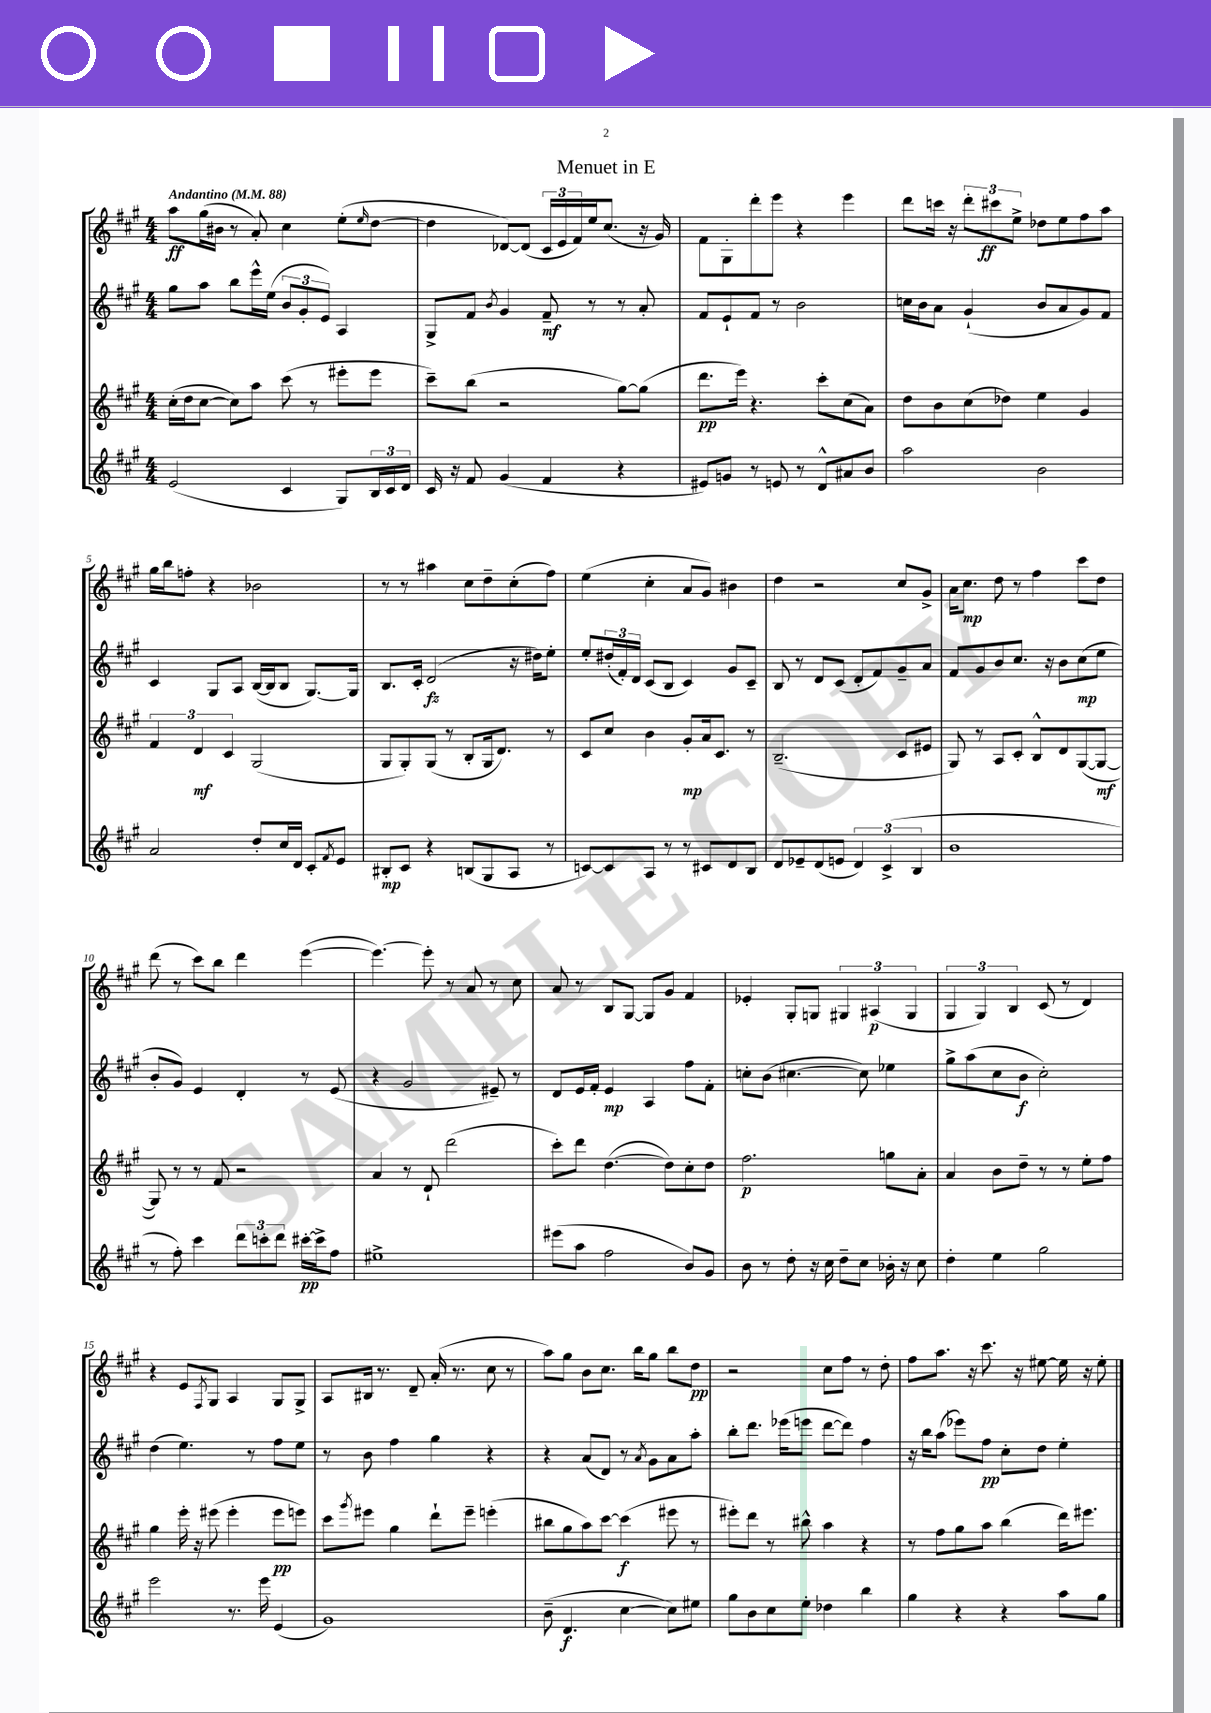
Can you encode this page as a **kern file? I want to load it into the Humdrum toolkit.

**kern	**kern	**kern	**kern
*staff4	*staff3	*staff2	*staff1
*clefG2	*clefG2	*clefG2	*clefG2
*k[f#c#g#]	*k[f#c#g#]	*k[f#c#g#]	*k[f#c#g#]
*M4/4	*M4/4	*M4/4	*M4/4
*MM88	*MM88	*MM88	*MM88
(2e/	(16cc#'\LL	8gg#\L	8aa\L
.	16dd\J	.	.
.	[8cc#\J	8aa\J	(16gg#\L
.	.	.	16b#\JJ
.	8cc#\]L)	8bb\L	8r
.	8aa\J	16eee^^\L	8a'/)
.	.	(16ee\JJ	.
4c#/	(8ccc#\	12b/L	4cc#\
.	.	12g#'/	.
.	8r	.	.
.	.	12e/J)	.
8G#/L)	8eee#'\L	4A/	(8ee'\L
.	.	.	16qqee/
24B/L	8eee#\J	.	[8dd\J
24c#/	.	.	.
24d/JJ	.	.	.
=	=	=	=
16c#/	8ccc#~\L)	8G#^/L	4dd\]
16r	.	.	.
8f#/	(8bb\J	8f#/J	.
.	.	8qb/	.
(4g#/	2r	4g#/	[8d-/L)
.	.	.	(8d-/]J
4f#/	.	8f#~/	24c#/LL
.	.	.	24e/
.	.	.	24f#/)
.	.	8r	16ee/J
.	.	.	(8.cc#/J
4r	[8gg#\L)	8r	.
.	(8gg#\]J	8a'/	16r
.	.	.	16g#/)
=	=	=	=
8e#/L)	8.ddd\L	8f#/L	8f#\L
8g/J	.	8e`/	8G#'\
.	16eee\Jk)	.	.
8r	4.r	8f#/J	8ddd'\
8e/	.	8r	8eee\J
8r	.	2b\	4r
8d^^/L	8ccc#'\L	.	.
8a#/	(8cc#\	.	4eee\
8b/J	8a\J)	.	.
=	=	=	=
2aa\	8dd\L	16cc\LL	8ddd\L
.	.	16b\J	.
.	8b\	8a\J	16ccc\Jk
.	.	.	16r
.	(8cc#\	(4g#`/	12ddd'\L
.	.	.	12ccc#\
.	8dd-\J)	.	.
.	.	.	12ee^\J
2b\	4ee\	8b/L	8dd-\L
.	.	8a/	8ee\
.	4g#/	8g#/)	8ff#\
.	.	8f#/J	8aa\J
=	=	=	=
2a/	6f#/	4c#/	16gg#\LL
.	.	.	16bb\J
.	.	.	8ff'\J
.	6d/	.	.
.	.	8G#/L	4r
.	6c#/	.	.
.	.	8A/J	.
8dd'/L	(2G#/	([16B/LL	2b-\
.	.	16B/]J	.
16cc#/L	.	8B/J	.
16d/JJ	.	.	.
8c#'/L	.	[8.G#/L)	.
8qf#/	.	.	.
8e/J	.	.	.
.	.	16G#/]Jk	.
=	=	=	=
8B#'/L	8G#/L	8.B/L	8r
8c#/J	8G#'/)	.	8r
.	.	16c#'/Jk	.
4r	(8G#/J	(2d/	4aa#\
.	8r	.	.
(8B/L	8B'/L	.	8cc#\L
8G#/	16G#/k	.	8dd~\
.	8.d/J)	.	.
8A/J	.	16r	(8cc#'\
.	.	16dd#\LK)	.
8r	8r	8ee'\J	8ff#\J)
=	=	=	=
[8c/L)	8c#/L	8ee'/L	(4ee\
8c/]	8cc#/J	(24dd#'/L	.
.	.	24f#'/)	.
.	.	24d/JJ	.
8A/J	4b\	(8c#/L	4cc#'\
8r	.	8B/J	.
8r	8g#'/L	4c#/)	8a/L
8c#/L	16a/k	.	8g#/J)
.	8.c#/J	.	.
8d/	.	8g#/L	4b#\
8B/J	8r	8c#~/J	.
=	=	=	=
8d/L	(2.B~/	8B/	4dd\
8e-~/	.	8r	.
(8d/	.	8d/L	2r
8e/J	.	(8c#/J	.
6d/)	.	8d'/L	.
.	.	8f#/)	.
(6c#^/	.	.	.
.	8c#/L	8g#~/	8cc#/L
6B/	.	.	.
.	8e#/J	8a/J	8g#^/J
=	=	=	=
1b	8G#/)	8f#/L	16a\LK
.	.	.	8.cc#\J
.	8r	8g#/	.
.	8A/L	8b/	8dd\
.	8c#'/J	8.cc#/J	8r
.	8B^^/L	.	4ff#\
.	.	16r	.
.	8d/	8b\L	.
.	([8G#/	(8cc#\	8ccc#\L
.	8G#/_J	8ee\J	8dd\J
=	=	=	=
8r	8G#/])	8b'/L	(8ddd\
8ff#'\)	8r	8g#/J)	8r
4ccc#\	8r	4e/	8ccc#\L)
.	8f#/	.	8bb\J
12ddd\L	2r	4d'/	4ddd\
12ccc'\	.	.	.
12ddd\J	.	.	.
[16ccc#'\LL	.	8r	([4eee\
16ccc#^\]J	.	.	.
8ff#\J	.	(8e/	.
=	=	=	=
1ee#^	4a/	4r	4.eee\_)
.	8r	2g#/	.
.	8d`/	.	8eee'\]
.	(2ddd\	.	8r
.	.	.	8a/
.	.	8e#~/)	8r
.	.	8r	8cc#\
=	=	=	=
(8eee#\L	8ccc#'\L)	8d/L	8a/
8aa\J	8ddd\J	16e/L	8r
.	.	16f#'/JJ	.
2ff#\	([4.dd\	4e/	8B/L
.	.	.	[8G#/J
.	.	4A/	8G#/]L
.	8dd\]L)	.	8g#/J
8b/L)	8cc#'\	8ff#\L	4f#/
8g#/J	8dd\J	8f#'\J	.
=	=	=	=
8b\	2.ff#\	8cc'\L	4e-'/
8r	.	(8b\J	.
8dd'\	.	[4.cc#\	8G#'/L
16r	.	.	8G/J
16cc#\	.	.	.
8dd~\L	.	.	6G#/
8cc#\J	.	8cc#\])	.
.	.	.	(6A#/
16b-'\	8gg\L	4ee-\	.
16r	.	.	.
.	.	.	6G#/
8cc#\	8a'\J	.	.
=	=	=	=
4dd'\	4a/	8gg#^\L	6G#/
.	.	(8aa\	.
.	.	.	6G#/)
4ee\	8b\L	8cc#\	.
.	.	.	6B/
.	8dd~\J	8b\J	.
2gg#\	8r	2cc#'\)	(8c#/
.	8r	.	8r
.	8ee'\L	.	4d/)
.	8ff#\J	.	.
=	=	=	=
2eee\	4gg#\	(4dd\	4r
.	16eee'\	4.ee\)	8e/L
.	16r	.	.
.	.	.	8qF#/
.	(8eee#\	.	8G#/J
8.r	4eee#'\	.	4A/
.	.	8r	.
16eee\	.	.	.
(4e/	8eee#\L	8ff#\L	8G#/L
.	8eee\J)	8ee\J	8G#^/J
=	=	=	=
1g#)	8ccc#\L	8r	8A/L
.	8qggg#/	.	.
.	8eee#\J	8b\	16B#/Jk
.	.	.	8.r
.	4gg#\	4ff#\	.
.	.	.	8d~/
.	8ddd`\L	4gg#\	(16a'/
.	.	.	8.r
.	8eee#~\J	.	.
.	(4eee'\	4r	8cc#\
.	.	.	8r
=	=	=	=
(8b~\	8bb#\L	4r	8aa\L)
4.d/	8gg#\	.	8gg#\J
.	8aa\)	(8a/L	8b\L
.	[8ccc#\J	8d/J)	8.cc#\J
[4cc#\	(4ccc#\]	8r	.
.	.	.	16bb\LK
.	.	8qa/	.
.	.	8g#\L	8gg#\J
8cc#\]L)	8eee#\	8a\	8bb\L
8ee#\J	8r	8aa'\J	8dd\J
=	=	=	=
8gg#\L	8eee#'\L)	8bb'\L	2r
8b\	8ddd\J	8.ddd\J	.
8cc#\	8r	.	.
.	.	(16eee-\LK	.
8ee'\J	8bb#^^\	8eee\J	.
4dd-\	4aa\	[8ddd\L	8cc#\L
.	.	8ddd\]J)	8ff#\J
4bb\	4r	4ff#\	8r
.	.	.	8dd'\
=	=	=	=
4gg#\	8r	16r	8ff#\L
.	.	16bb\LK	.
.	8ff#\L	(8aa\J	8.aa\J
4r	8gg#\	8eee-\L)	.
.	.	.	16r
.	8aa\J	8ff#\J	8.ccc#\
4r	(4bb\	8cc#'\L	.
.	.	.	16r
.	.	8dd\J	[8ee#\
8aa\L	16ddd\LK)	4ee'\	16ee#\]
.	8.eee#\J	.	16r
8gg#\J	.	.	8ee#'\
==	==	==	==
*-	*-	*-	*-
